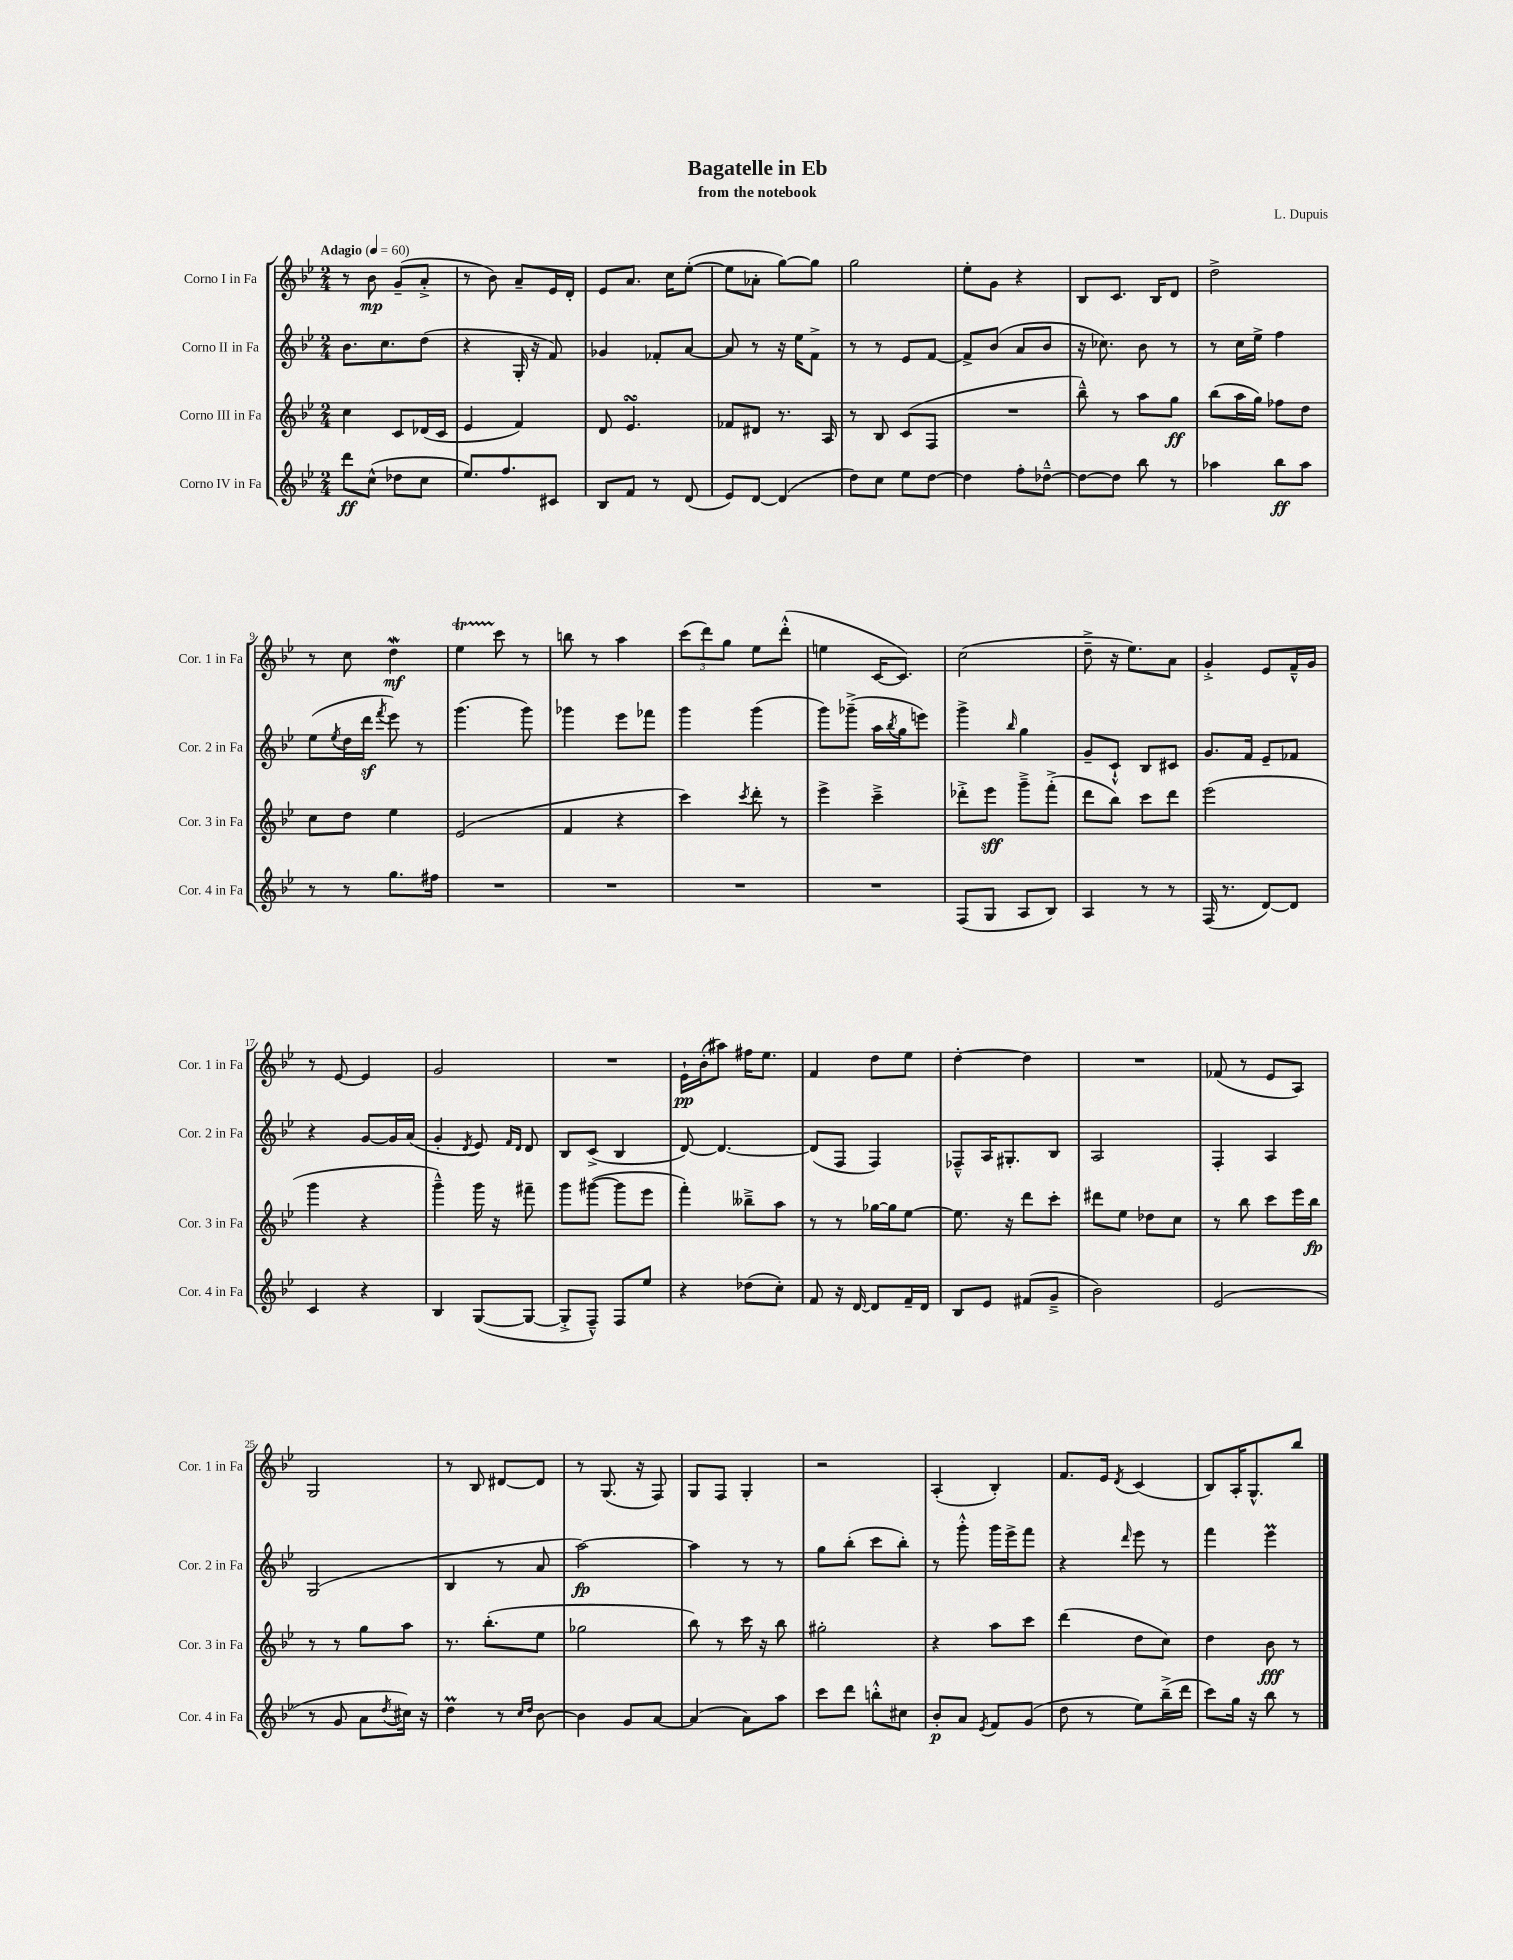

**kern	**dynam	**kern	**dynam	**kern	**dynam	**kern	**dynam
*part4	*part4	*part3	*part3	*part2	*part2	*part1	*part1
*staff4	*staff4	*staff3	*staff3	*staff2	*staff2	*staff1	*staff1
*I"Corno IV in Fa	*	*I"Corno III in Fa	*	*I"Corno II in Fa	*	*I"Corno I in Fa	*
*I'Cor. 4 in Fa	*	*I'Cor. 3 in Fa	*	*I'Cor. 2 in Fa	*	*I'Cor. 1 in Fa	*
*clefG2	*	*clefG2	*	*clefG2	*	*clefG2	*
*k[b-e-]	*	*k[b-e-]	*	*k[b-e-]	*	*k[b-e-]	*
*M2/4	*	*M2/4	*	*M2/4	*	*M2/4	*
*MM60	*	*MM60	*	*MM60	*	*MM60	*
=1	=1	=1	=1	=1	=1	=1	=1
!	!	!	!	!	!	!LO:TX:a:B:t=Adagio	!
8ddd\L	ff	4cc\	.	8.b-\L	.	8r	.
(8cc^^\J	.	.	.	.	.	8b-\	mp
.	.	.	.	8.cc\	.	.	.
8dd-X\L	.	8c/L	.	.	.	(8g~/L	.
8cc\J	.	(16d-X/L	.	(8dd\J	.	8a'^/J	.
.	.	16c/JJ	.	.	.	.	.
=2	=2	=2	=2	=2	=2	=2	=2
8.ee-/L)	.	4e-/	.	4r	.	8r	.
.	.	.	.	.	.	8b-\)	.
8.ff/	.	.	.	.	.	.	.
.	.	4f/)	.	16G'/	.	8a~/L	.
.	.	.	.	16r	.	.	.
8c#X/J	.	.	.	8f/)	.	16e-/L	.
.	.	.	.	.	.	16d'/JJ	.
=3	=3	=3	=3	=3	=3	=3	=3
8B-/L	.	8d/	.	4g-X/	.	8e-/L	.
8f/J	.	4.e-sSSs/	.	.	.	8.a/J	.
8r	.	.	.	8f-X'/L	.	.	.
.	.	.	.	.	.	16cc\KL	.
(8d/	.	.	.	[8a/J	.	([8ee-'\J	.
=4	=4	=4	=4	=4	=4	=4	=4
8e-/L)	.	8f-X/L	.	8a/]	.	8ee-\L]	.
[8d/J	.	8d#X/J	.	8r	.	8a-X'\J	.
(4d/]	.	8.r	.	16r	.	[8gg\L)	.
.	.	.	.	16ee-\KL	.	.	.
.	.	.	.	8f^\J	.	8gg\J]	.
.	.	16A/	.	.	.	.	.
=5	=5	=5	=5	=5	=5	=5	=5
8dd\L)	.	8r	.	8r	.	2gg\	.
8cc\J	.	8B-/	.	8r	.	.	.
8ee-\L	.	(8c/L	.	8e-/L	.	.	.
[8dd\J	.	8F/J	.	[8f/J	.	.	.
=6	=6	=6	=6	=6	=6	=6	=6
4dd\]	.	2r	.	8f^/L]	.	8ee-'\L	.
.	.	.	.	(8b-/J	.	8g\J	.
8ff'\L	.	.	.	8a/L	.	4r	.
[8dd-X~^^\J	.	.	.	8b-/J	.	.	.
=7	=7	=7	=7	=7	=7	=7	=7
8dd-\L_	.	8bb-~^^\)	.	16r	.	8B-/L	.
.	.	.	.	8.cc-X\)	.	.	.
8dd-\J]	.	8r	.	.	.	8.c/J	.
8bb-\	.	8aa\L	.	8b-\	.	.	.
.	.	.	.	.	.	16B-/KL	.
8r	.	8gg\J	ff	8r	.	8d/J	.
=8	=8	=8	=8	=8	=8	=8	=8
4aa-X\	.	(8bb-\L	.	8r	.	2dd^\	.
.	.	16aa\L	.	16cc\LL	.	.	.
.	.	16gg\JJ)	.	16ee-^\JJ	.	.	.
8bb-\L	ff	8ff-X\L	.	4ff\	.	.	.
8aa-\J	.	8dd\J	.	.	.	.	.
!!LO:LB:g=z
=9	=9	=9	=9	=9	=9	=9	=9
8r	.	8cc\L	.	(8ee-\L	.	8r	.
.	.	.	.	8qee-/	.	.	.
8r	.	8dd\J	.	16dd\L	.	8cc\	.
.	.	.	.	16dddz\JJ	.	.	.
.	.	.	.	8qfff/	.	.	.
8.gg\L	.	4ee-\	.	8eee-\)	.	4ddW\	mf
.	.	.	.	8r	.	.	.
16ff#X\Jk	.	.	.	.	.	.	.
=10	=10	=10	=10	=10	=10	=10	=10
2r	.	(2e-/	.	(4.ggg\	.	4ee-T\	.
.	.	.	.	.	.	8ccc\	.
.	.	.	.	8ggg\)	.	8r	.
=11	=11	=11	=11	=11	=11	=11	=11
2r	.	4f/	.	4ggg-X\	.	8bbn\	.
.	.	.	.	.	.	8r	.
.	.	4r	.	8eee-\L	.	4aa\	.
.	.	.	.	8fff-X\J	.	.	.
=12	=12	=12	=12	=12	=12	=12	=12
2r	.	4ccc\)	.	4ggg\	.	(12ccc\L	.
.	.	.	.	.	.	12ddd\)	.
.	.	.	.	.	.	12gg\J	.
.	.	8qccc/	.	.	.	.	.
.	.	8ddd'\	.	(4ggg\	.	8ee-\L	.
.	.	8r	.	.	.	(8ddd'^^\J	.
=13	=13	=13	=13	=13	=13	=13	=13
2r	.	4eee-^\	.	8ggg\L)	.	4een\	.
.	.	.	.	(8ggg-X~^\J	.	.	.
.	.	4ccc~^\	.	16aa\LL	.	[16c/KL	.
.	.	.	.	8qbb-/	.	.	.
.	.	.	.	16gg\J	.	8.c/J])	.
.	.	.	.	8eeen\J)	.	.	.
=14	=14	=14	=14	=14	=14	=14	=14
(8F/L	.	8ddd-X'^\L	.	4ggg^\	.	(2cc\	.
8G/J	.	8eee-\J	sff	.	.	.	.
.	.	.	.	16qqbb-/	.	.	.
8A/L	.	8ggg~^\L	.	4gg\	.	.	.
8B-/J)	.	(8fff'^\J	.	.	.	.	.
=15	=15	=15	=15	=15	=15	=15	=15
4A/	.	8ddd\L	.	8g~/L	.	8dd~^\	.
.	.	8bb-\J)	.	8c`^^/J	.	16r	.
.	.	.	.	.	.	8.ee-\L)	.
8r	.	8ccc\L	.	8B-/L	.	.	.
8r	.	8ddd\J	.	8c#X/J	.	8a\J	.
=16	=16	=16	=16	=16	=16	=16	=16
(16F/	.	(2eee-\	.	8.g/L	.	4g'^/	.
8.r	.	.	.	.	.	.	.
.	.	.	.	16f/Jk	.	.	.
[8d/L)	.	.	.	8e-~/L	.	8e-/L	.
8d/J]	.	.	.	8f-X/J	.	16f~^^/L	.
.	.	.	.	.	.	16g/JJ	.
!!LO:LB:g=z
=17	=17	=17	=17	=17	=17	=17	=17
4c/	.	4ggg\	.	4r	.	8r	.
.	.	.	.	.	.	[8e-/	.
4r	.	4r	.	[8g/L	.	4e-/]	.
.	.	.	.	16g/L]	.	.	.
.	.	.	.	(16a/JJ	.	.	.
=18	=18	=18	=18	=18	=18	=18	=18
4B-/	.	4ggg~^^\)	.	4g'/	.	2g/	.
.	.	.	.	8qd/	.	.	.
([8G/L	.	16ggg\	.	8e-/)	.	.	.
.	.	16r	.	.	.	.	.
.	.	.	.	16qqf/LL	.	.	.
.	.	.	.	16qqd/JJ	.	.	.
8G/J_	.	8fff#X~\	.	8d/	.	.	.
=19	=19	=19	=19	=19	=19	=19	=19
8G'^/L]	.	8ggg\L	.	8B-/L	.	2r	.
8F~^^/J)	.	([8ggg#X\J	.	(8c^/J	.	.	.
8F/L	.	8ggg#\L]	.	4B-/	.	.	.
8ee-/J	.	8eee-\J	.	.	.	.	.
=20	=20	=20	=20	=20	=20	=20	=20
4r	.	4fff'\)	.	[8d/)	.	16e-`\LL	pp
.	.	.	.	.	.	(16b-'\J	.
.	.	.	.	4.d/_	.	8aa#X\J)	.
(8dd-X\L	.	8bb--X~^\L	.	.	.	16ff#X\KL	.
.	.	.	.	.	.	8.ee-\J	.
8cc'\J)	.	8aa\J	.	.	.	.	.
=21	=21	=21	=21	=21	=21	=21	=21
8f/	.	8r	.	(8d/L]	.	4f/	.
16r	.	8r	.	8F/J	.	.	.
[16d/	.	.	.	.	.	.	.
8d/L]	.	[16gg-X\LL	.	4F/)	.	8dd\L	.
.	.	16gg-\J]	.	.	.	.	.
16f~/L	.	[8ee-\J	.	.	.	8ee-\J	.
16d/JJ	.	.	.	.	.	.	.
=22	=22	=22	=22	=22	=22	=22	=22
8B-/L	.	8.ee-\]	.	8F-X~^^/L	.	[4dd'\	.
8e-/J	.	.	.	16A/K	.	.	.
.	.	16r	.	8.G#X'/	.	.	.
(8f#X/L	.	8ddd\L	.	.	.	4dd\]	.
8g~^/J	.	8ccc'\J	.	8B-/J	.	.	.
=23	=23	=23	=23	=23	=23	=23	=23
2b-\)	.	8ddd#X\L	.	2A/	.	2r	.
.	.	8ee-\J	.	.	.	.	.
.	.	8dd-X\L	.	.	.	.	.
.	.	8cc\J	.	.	.	.	.
=24	=24	=24	=24	=24	=24	=24	=24
(2e-/	.	8r	.	4F'/	.	(8f-X/	.
.	.	8bb-\	.	.	.	8r	.
.	.	8ccc\L	.	4A/	.	8e-/L	.
.	.	16eee-\L	.	.	.	8A/J)	.
.	.	16bb-\JJ	fp	.	.	.	.
!!LO:LB:g=z
=25	=25	=25	=25	=25	=25	=25	=25
8r	.	8r	.	(2G/	.	2G/	.
8g/	.	8r	.	.	.	.	.
8a\L	.	8gg\L	.	.	.	.	.
8qdd/	.	.	.	.	.	.	.
16cc#X\Jk)	.	8aa\J	.	.	.	.	.
16r	.	.	.	.	.	.	.
=26	=26	=26	=26	=26	=26	=26	=26
4ddm\	.	8.r	.	4B-/	.	8r	.
.	.	.	.	.	.	8B-/	.
.	.	(8.bb-'\L	.	.	.	.	.
8r	.	.	.	8r	.	[8d#X/L	.
16qqcc/LL	.	.	.	.	.	.	.
16qqdd/JJ	.	.	.	.	.	.	.
[8b-\	.	8ee-\J	.	8a/	.	8d#/J]	.
=27	=27	=27	=27	=27	=27	=27	=27
4b-\]	.	2gg-X\	.	[2aa\)	fp	8r	.
.	.	.	.	.	.	(8.G/	.
8g/L	.	.	.	.	.	.	.
.	.	.	.	.	.	16r	.
[8a/J	.	.	.	.	.	8F/)	.
=28	=28	=28	=28	=28	=28	=28	=28
(4a/]	.	8bb-\)	.	4aa\]	.	8G/L	.
.	.	8r	.	.	.	8F/J	.
8a\L)	.	16ccc\	.	8r	.	4G'/	.
.	.	16r	.	.	.	.	.
8aa\J	.	8bb-\	.	8r	.	.	.
=29	=29	=29	=29	=29	=29	=29	=29
8ccc\L	.	2gg#X'\	.	8gg\L	.	2r	.
8ddd\J	.	.	.	(8bb-'\J	.	.	.
8bbn'^^\L	.	.	.	8ccc\L	.	.	.
8cc#X\J	.	.	.	8bb-'\J)	.	.	.
=30	=30	=30	=30	=30	=30	=30	=30
8b-'/L	p	4r	.	8r	.	(4A'/	.
8a/J	.	.	.	8ggg'^^\	.	.	.
8qe-/	.	.	.	.	.	.	.
8f/L	.	8aa\L	.	16ggg\LL	.	4B-'/)	.
.	.	.	.	16eee-^\J	.	.	.
(8g/J	.	8ccc\J	.	8fff\J	.	.	.
=31	=31	=31	=31	=31	=31	=31	=31
8dd\	.	(4ddd\	.	4r	.	8.f/L	.
8r	.	.	.	.	.	.	.
.	.	.	.	.	.	16e-/Jk	.
.	.	.	.	16qqddd/	.	8qd/	.
8ee-\L)	.	8dd\L	.	8eee-\	.	(4c/	.
(16bb-~^\L	.	8cc\J)	.	8r	.	.	.
16ddd\JJ	.	.	.	.	.	.	.
=32	=32	=32	=32	=32	=32	=32	=32
8ccc\L)	.	4dd\	.	4fff\	.	8B-/L)	.
16gg\Jk	.	.	.	.	.	16A'/K	.
16r	.	.	.	.	.	8.G^^/	.
8bb-\	.	8b-\	fff	4eee-M\	.	.	.
8r	.	8r	.	.	.	8bb-/J	.
==	==	==	==	==	==	==	==
*-	*-	*-	*-	*-	*-	*-	*-
